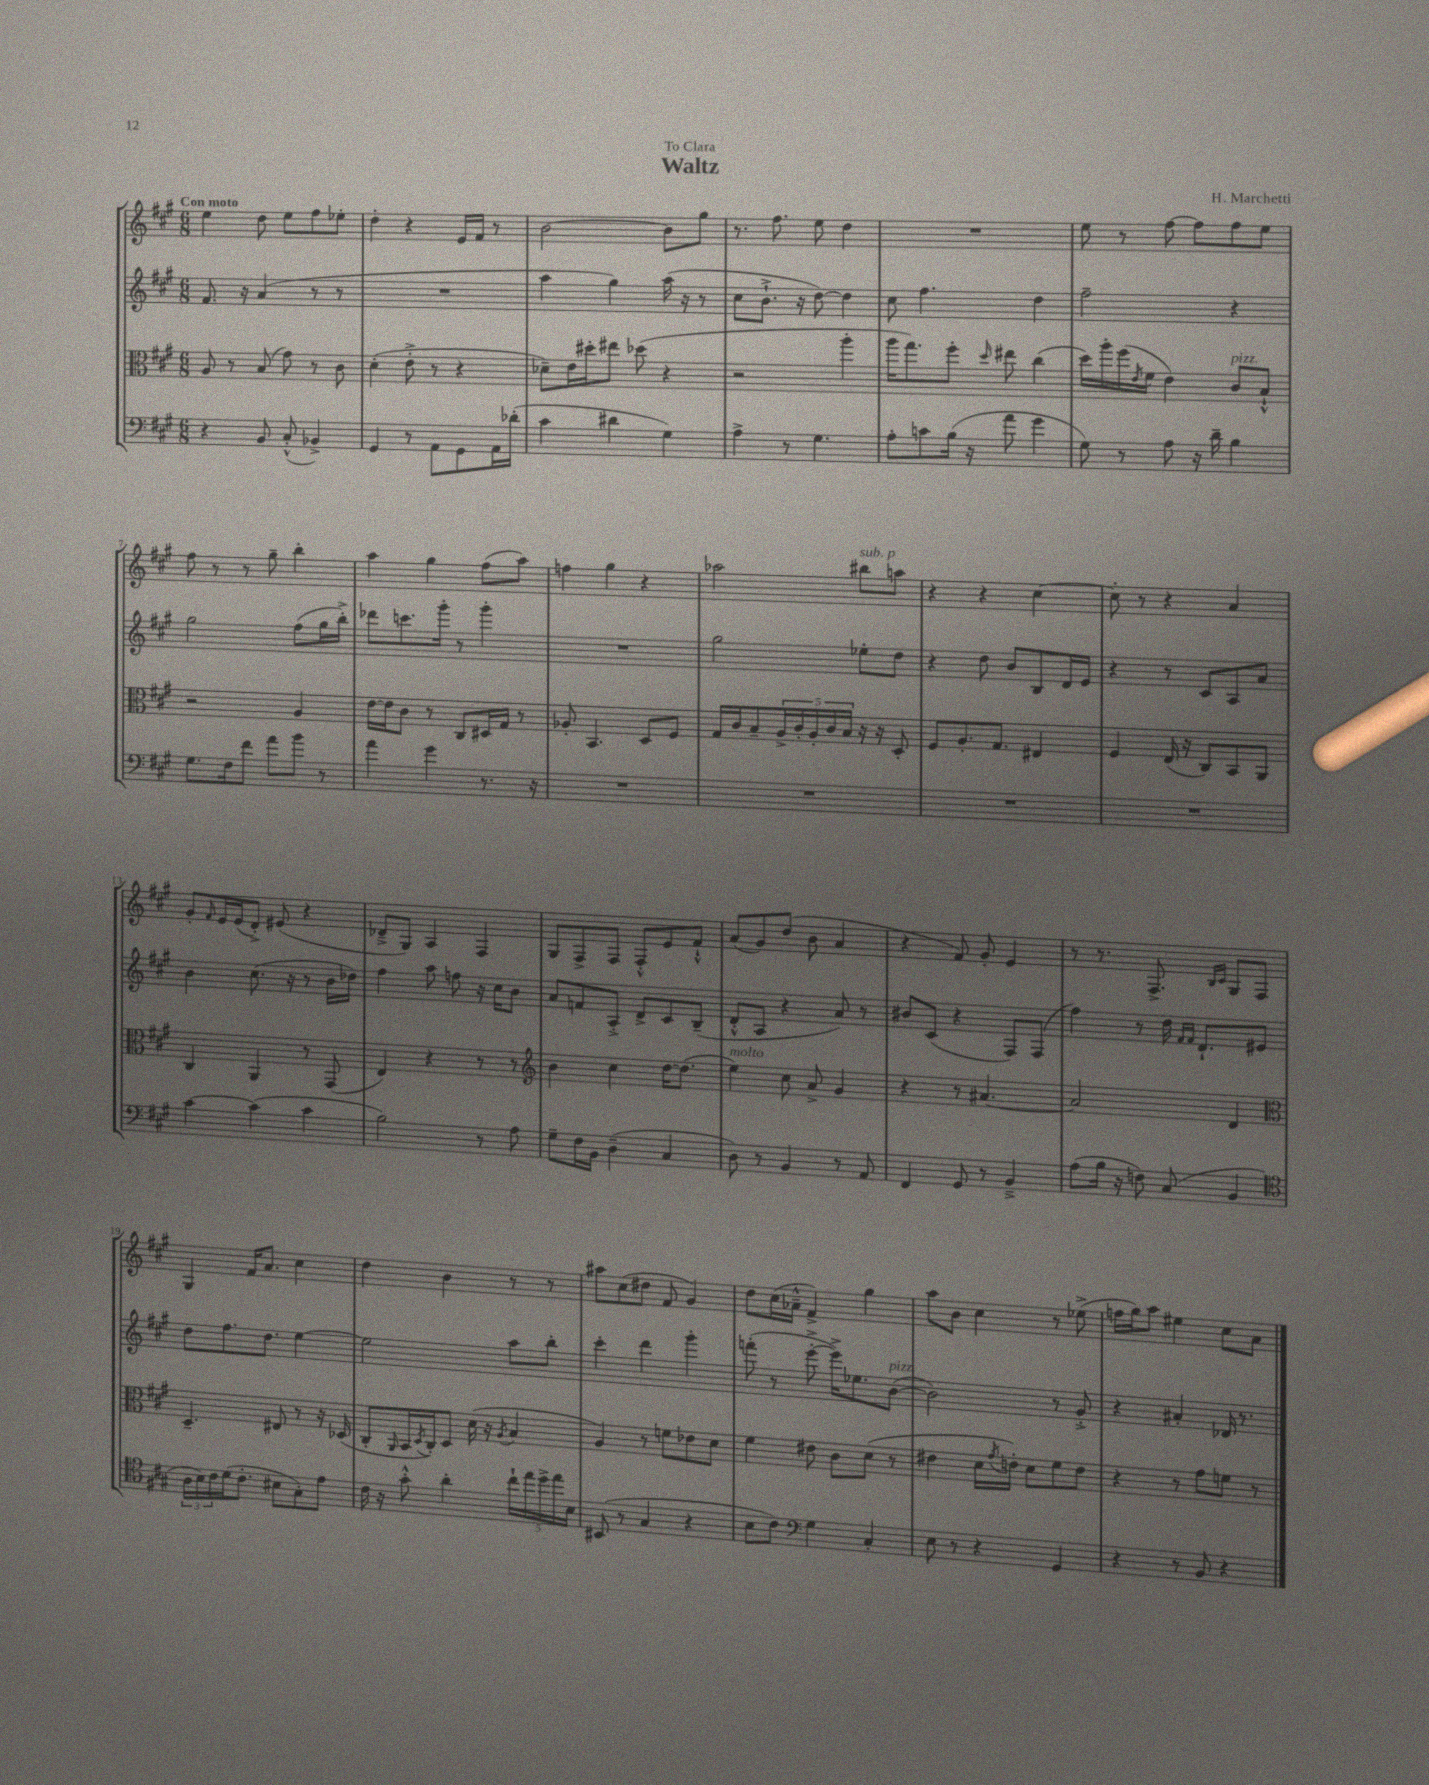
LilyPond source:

\header { title = "Waltz" composer = "H. Marchetti" dedication = "To Clara" }
<<
\new StaffGroup <<
\new Staff = "s0" {
    \clef treble \key a \major \numericTimeSignature \time 6/8 \tempo "Con moto"
    e''4 d''8 e''8 fis''8 ees''8-. |
    d''4-. r4 e'16 fis'16 r8 |
    b'2~ b'8 gis''8 |
    r8. fis''8. e''8 d''4 |
    R2. |
    e''8 r8 fis''8~ fis''8 fis''8 e''8 |
    fis''8 r8 r8 gis''8-- b''4-. |
    a''4 gis''4 fis''8( a''8) |
    f''4 gis''4 r4 |
    aes''2 bis''8^\markup { \italic "sub. p" } a''8 |
    r4 r4 cis''4~ |
    cis''8-. r8 r4 a'4 |
    gis'8-. \grace { fis'16 } e'16 e'16( d'8-.->) eis'8( r4 |
    des'8---> gis8) a4 fis4 |
    gis8 fis8-> fis8 fis8-.-^ e'8 fis'8-!-^ |
    a'8( gis'8) d''8( b'8 a'4 |
    r4 fis'8) gis'8-. e'4 |
    r8 r8. fis8.-> \grace { b16 cis'16 } gis8 fis8 |
    gis4 fis'16 a'8. cis''4 |
    d''4 b'4 r8 r8 |
    ais''8 cis''8( dis''8 fis'8 gis'4) |
    d''8 cis''16( aes'16---^ fis'4->) gis''4 |
    a''8 b'8 cis''4 r8 ees''8->( |
    f''16 gis''16) a''8 eis''4 cis''8 a'8 \bar "|." |
}
\new Staff = "s1" {
    \clef treble \key a \major \numericTimeSignature \time 6/8
    fis'8. r16 a'4( r8 r8 |
    R2. |
    a''4 gis''4) a''16( r16 r8 |
    cis''8 b'8.-!-> r16 d''8~) d''4 |
    cis''8 fis''4. d''4 |
    fis''2-- r4 |
    gis''2 fis''8( gis''16 b''16-.->) |
    des'''8 c'''8. gis'''16-. r8 gis'''4-. |
    R2. |
    gis''2 ees''8-. d''8 |
    r4 d''8 b'8 b8 d'16 e'16 |
    r4 r8 cis'8 a8 a'8 |
    b'4 cis''8.( r16 r8 b'16 des''16) |
    fis''4 a''8 f''8 r16 cis''16 b'8 |
    a'8 f'8 a8-.-> d'8-> cis'8 b8--( |
    d'8-.-^ a8 r4 a'8) r8 |
    bis'8 cis'8( r4 fis8) fis8( |
    fis''4) r8 d''16 \grace { fis'16 fis'16 } d'8.-! eis'8 |
    d''8 fis''8. d''8. e''4~ |
    e''2 a''8 b''8-. |
    cis'''4-. d'''4 gis'''4-. |
    f'''8-.( r8 e'''8~-.-> e'''16->) ees''8. b'8~^\markup { \italic "pizz." }( |
    b'2) r8 gis'8-.-> |
    r4 ais'4-. des'16 r8. \bar "|." |
}
\new Staff = "s2" {
    \clef alto \key a \major \numericTimeSignature \time 6/8
    a8 r8 b8( gis'8) r8 cis'8 |
    d'4-.( e'8-.-> r8 r4 |
    des'8--) e'16 dis''16-. eis''8 des''8( r4 |
    r2 a''4-. |
    a''16 gis''8.) fis''8-. \grace { d''16 } eis''8 cis''4( |
    d''16) a''16-. fis''16( \acciaccatura { e'8 } fis'16 e'4) cis'8^\markup { \italic "pizz." } b8-!-^ |
    r2 a4 |
    e'16~ e'16 cis'8 r8 cis8 dis16 gis16 r8 |
    aes8-. b,4. d8 fis8 |
    gis16 cis'16 b8-- \tuplet 5/4 { a16-> cis'16-. a16-. cis'16 b16 } r16 r16 d8-. |
    fis8 a8.-. gis8. eis4 |
    fis4 e16( r16 cis8) b,8 a,8 |
    cis4 a,4 r8 gis,8( |
    e4) r4 r8 r8 |
    \clef treble b'4 cis''4 d''16~ d''8.( |
    e''4^\markup { \italic "molto" }) cis''8 a'8-> gis'4 |
    r4 r8 ais'4.~ |
    ais'2 d'4 |
    \clef alto d4.-- eis8 r8 r16 des16( |
    cis8-. \grace { a,16 } b,16 \acciaccatura { d8 } cis16-.) d8 d'16( r16 \acciaccatura { a8 } b4 |
    a4) r8 f'8 ees'8 d'8 |
    fis'4 eis'8 cis'8 d'8( r8 |
    eis'4 d'16 \acciaccatura { gis'8 } e'16-.) d'8 fis'8 e'8 |
    r4 r8 gis'8 f'8 r8 \bar "|." |
}
\new Staff = "s3" {
    \clef bass \key a \major \numericTimeSignature \time 6/8
    r4 b,8 cis8-.-^( bes,4->) |
    gis,4 r8 a,8 gis,8 a,16 des'16-.( |
    cis'4 dis'4 gis4) |
    a4-> r8 gis4. |
    a8-. c'8 b16( r16 a'8 gis'4 |
    gis8) r8 a8 r16 d'16-- b4 |
    gis8. fis16 fis'8 a'8 b'8 r8 |
    a'4 gis'4 r8. r16 |
    R2. |
    R2. |
    R2. |
    R2. |
    cis'4~ cis'4( cis'4 |
    b2) r8 a8 |
    gis8-- fis16 b,16 d4--( cis4 |
    d8) r8 b,4 r8 a,8 |
    fis,4 gis,8 r8 b,4---> |
    a8( b16 r16 f8) cis8( b,4 |
    \clef tenor \tuplet 3/2 { a16 b16) cis'16 } d'16( cis'8.-. bis8 gis8-.) e'8 |
    cis'16 r16 gis'8-.-^ a'4-. \tuplet 5/4 { cis''16-! e''16 d''16-> e''16 b16 } |
    bis,8( r8 gis4 r4 |
    b8 cis'8) \clef bass gis4 cis4-. |
    e8 r8 r4 gis,4 |
    r4 r8 b,8 r4 \bar "|." |
}
>>
>>
